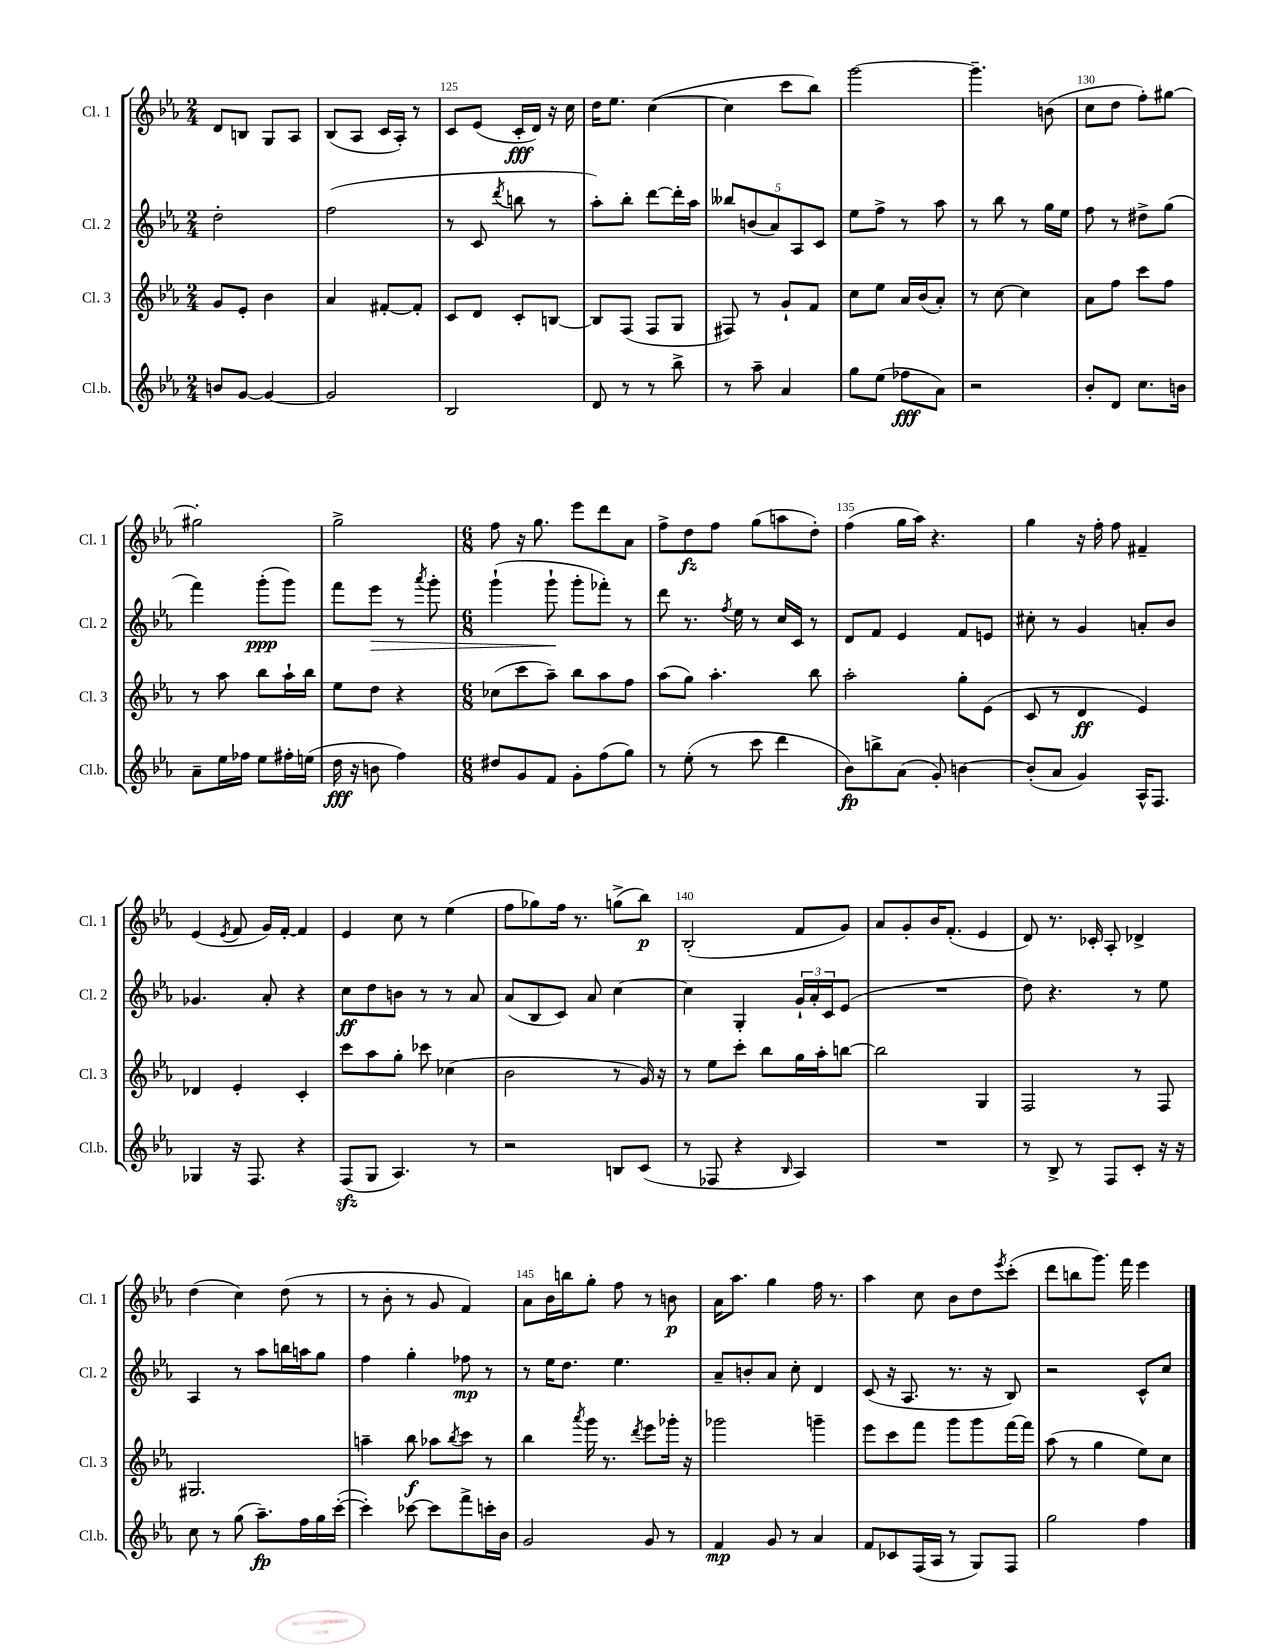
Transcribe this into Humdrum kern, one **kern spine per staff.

**kern	**kern	**kern	**kern
*staff4	*staff3	*staff2	*staff1
*clefG2	*clefG2	*clefG2	*clefG2
*k[b-e-a-]	*k[b-e-a-]	*k[b-e-a-]	*k[b-e-a-]
*M2/4	*M2/4	*M2/4	*M2/4
8b	8g	2dd'	8d
[8g	8e-'	.	8B
4g_	4b-	.	8G
.	.	.	8A-
=	=	=	=
2g]	4a-	(2ff	(8B-
.	.	.	8A-
.	[8f#'	.	16c
.	.	.	16A-')
.	8f#']	.	8r
=	=	=	=
2B-	8c	8r	8c
.	8d	8c	(8e-
.	.	8qddd	.
.	8c'	8bb	16c'
.	.	.	16d)
.	[8B	8r	16r
.	.	.	16cc
=	=	=	=
8d	8B]	8aa-')	16dd
.	.	.	8.ee-
8r	(8F	8bb-'	.
8r	8F	[8ddd	([4cc
8bb-^	8G	16ddd']	.
.	.	16aa-	.
=	=	=	=
8r	8F#)	10bb--	4cc]
.	.	(10b	.
8aa-~	8r	.	.
.	.	10a-)	.
4a-	8g`	.	8ccc
.	.	10A-	.
.	8f	.	8bb-)
.	.	10c	.
=	=	=	=
8gg	8cc	8ee-	[2ggg
(8ee-	8ee-	8ff^	.
8ff-	16a-	8r	.
.	(16b-	.	.
8a-)	8a-')	8aa-	.
=	=	=	=
2r	8r	8r	4.ggg~]
.	[8cc	8bb-	.
.	4cc]	8r	.
.	.	16gg	(8b
.	.	16ee-	.
=	=	=	=
8b-'	8a-	8ff	8cc
8d	8ff	8r	8dd
8.cc	8ccc	8dd#^	8ff')
.	8ff	(8gg	[8gg#
16b	.	.	.
=	=	=	=
8a-~	8r	4fff)	2gg#']
16ee-	8aa-	.	.
16ff-	.	.	.
8ee-	8bb-	(8ggg'	.
16ff#'	16aa-`	8ggg)	.
(16ee	16bb-	.	.
=	=	=	=
16dd	8ee-	8fff	2gg^
16r	.	.	.
8b	8dd	8eee-	.
4ff)	4r	8r	.
.	.	8qaaa-	.
.	.	8ggg'	.
=	=	=	=
*M6/8	*M6/8	*M6/8	*M6/8
8dd#	(8cc-	(4ggg`	8ff
8g	8ccc	.	16r
.	.	.	8.gg
8f	8aa-~)	8ggg`	.
8g'	8bb-	8ggg'	8eee-
(8ff	8aa-	8fff-')	8ddd
8gg)	8ff	8r	8a-
=	=	=	=
8r	(8aa-	8ddd	8ff^
(8ee-'	8gg)	8.r	8dd
8r	4.aa-'	.	8ff
.	.	8qff	.
.	.	16ee-	.
8ccc	.	8r	(8gg
4ddd	.	16cc	8aa
.	.	16c	.
.	8bb-	8r	8dd')
=	=	=	=
8b-)	2aa-'	8d	(4ff
8bb^	.	8f	.
(8a-	.	4e-	16gg
.	.	.	16aa-)
8g')	.	.	4.r
[4b	8gg'	8f	.
.	(8e-	8e	.
=	=	=	=
(8b']	8c	8cc#'	4gg
8a-	8r	8r	.
4g)	4d	4g	16r
.	.	.	16ff'
.	.	.	8ff
16A-^^	4e-)	8a'	4f#~
8.F	.	.	.
.	.	8b-	.
=	=	=	=
4G-	4d-	4.g-	(4e-
.	.	.	8qe-
16r	4e-'	.	8f
8.F	.	.	.
.	.	8a-'	16g)
.	.	.	[16f'
4r	4c'	4r	4f]
=	=	=	=
(8F	8ccc	8cc	4e-
8G	8aa-	8dd	.
4.A-)	8gg'	8b	8cc
.	8ccc-	8r	8r
.	(4cc-	8r	(4ee-
8r	.	8a-	.
=	=	=	=
2r	2b-	(8a-	8ff
.	.	8B-	8gg-)
.	.	8c)	16ff
.	.	.	8.r
.	.	8a-	.
8B	8r	[4cc	(8gg^
(8c	16g)	.	8bb-)
.	16r	.	.
=	=	=	=
8r	8r	4cc]	(2B-'
8F-	8ee-	.	.
4r	8ccc'	4G'	.
.	8bb-	.	.
16qqB-	.	.	.
4A-)	16gg	24g`	8f
.	.	24a-'	.
.	16aa-'	.	.
.	.	24c	.
.	[8bb	(8e-	8g)
=	=	=	=
2.r	2bb]	2.r	8a-
.	.	.	8g'
.	.	.	16b-
.	.	.	(8.f'
.	4G	.	4e-
=	=	=	=
8r	2F	8dd)	8d)
8B-^	.	4.r	8.r
8r	.	.	.
.	.	.	16c-'
8F	.	.	8A-'
8c'	8r	8r	4d-^
16r	8F	8ee-	.
16r	.	.	.
=	=	=	=
8cc	2.G#	4A-	(4dd
8r	.	.	.
(8gg	.	8r	4cc)
8.aa-~)	.	8aa-	.
.	.	16bb	(8dd
16ff	.	16aa	.
16gg	.	8gg	8r
([16ccc'	.	.	.
=	=	=	=
4ccc'])	4aa~	4ff	8r
.	.	.	8b-'
[8ccc-	8bb-	4gg'	8r
8ccc-]	8aa-	.	8g
.	8qbb-	.	.
8fff^	8ccc	8ff-	4f)
16ccc'	8r	8r	.
16b-	.	.	.
=	=	=	=
2g	4bb-	8r	8a-
.	.	16ee-	16b-
.	.	8.dd	16bb
.	8qaaa-	.	.
.	16ggg	.	8gg'
.	8.r	.	.
.	.	4.ee-	8ff
.	8qddd	.	.
8g	8eee-	.	8r
8r	16ggg-'	.	8b
.	16r	.	.
=	=	=	=
4f	2ggg-	8a-~	16a-
.	.	.	8.aa-
.	.	8b'	.
8g	.	8a-	4gg
8r	.	8cc'	.
4a-	4ggg~	4d	16ff
.	.	.	8.r
=	=	=	=
8f	8eee-	(8c	4aa-
8c-	8ccc	16r	.
.	.	8.A-	.
(16F	8fff	.	8cc
16A-	.	.	.
8r	8ggg	8.r	8b-
8G)	8ggg	.	8dd
.	.	16r	.
.	.	.	8qeee-
8F	[16fff	8B-)	(8ccc'
.	16fff]	.	.
=	=	=	=
2gg	(8aa-	2r	8ddd
.	8r	.	8bb
.	4gg	.	8.ggg)
.	.	.	16fff
4ff	8ee-)	8c^^	4eee-
.	8cc	8cc	.
==	==	==	==
*-	*-	*-	*-
